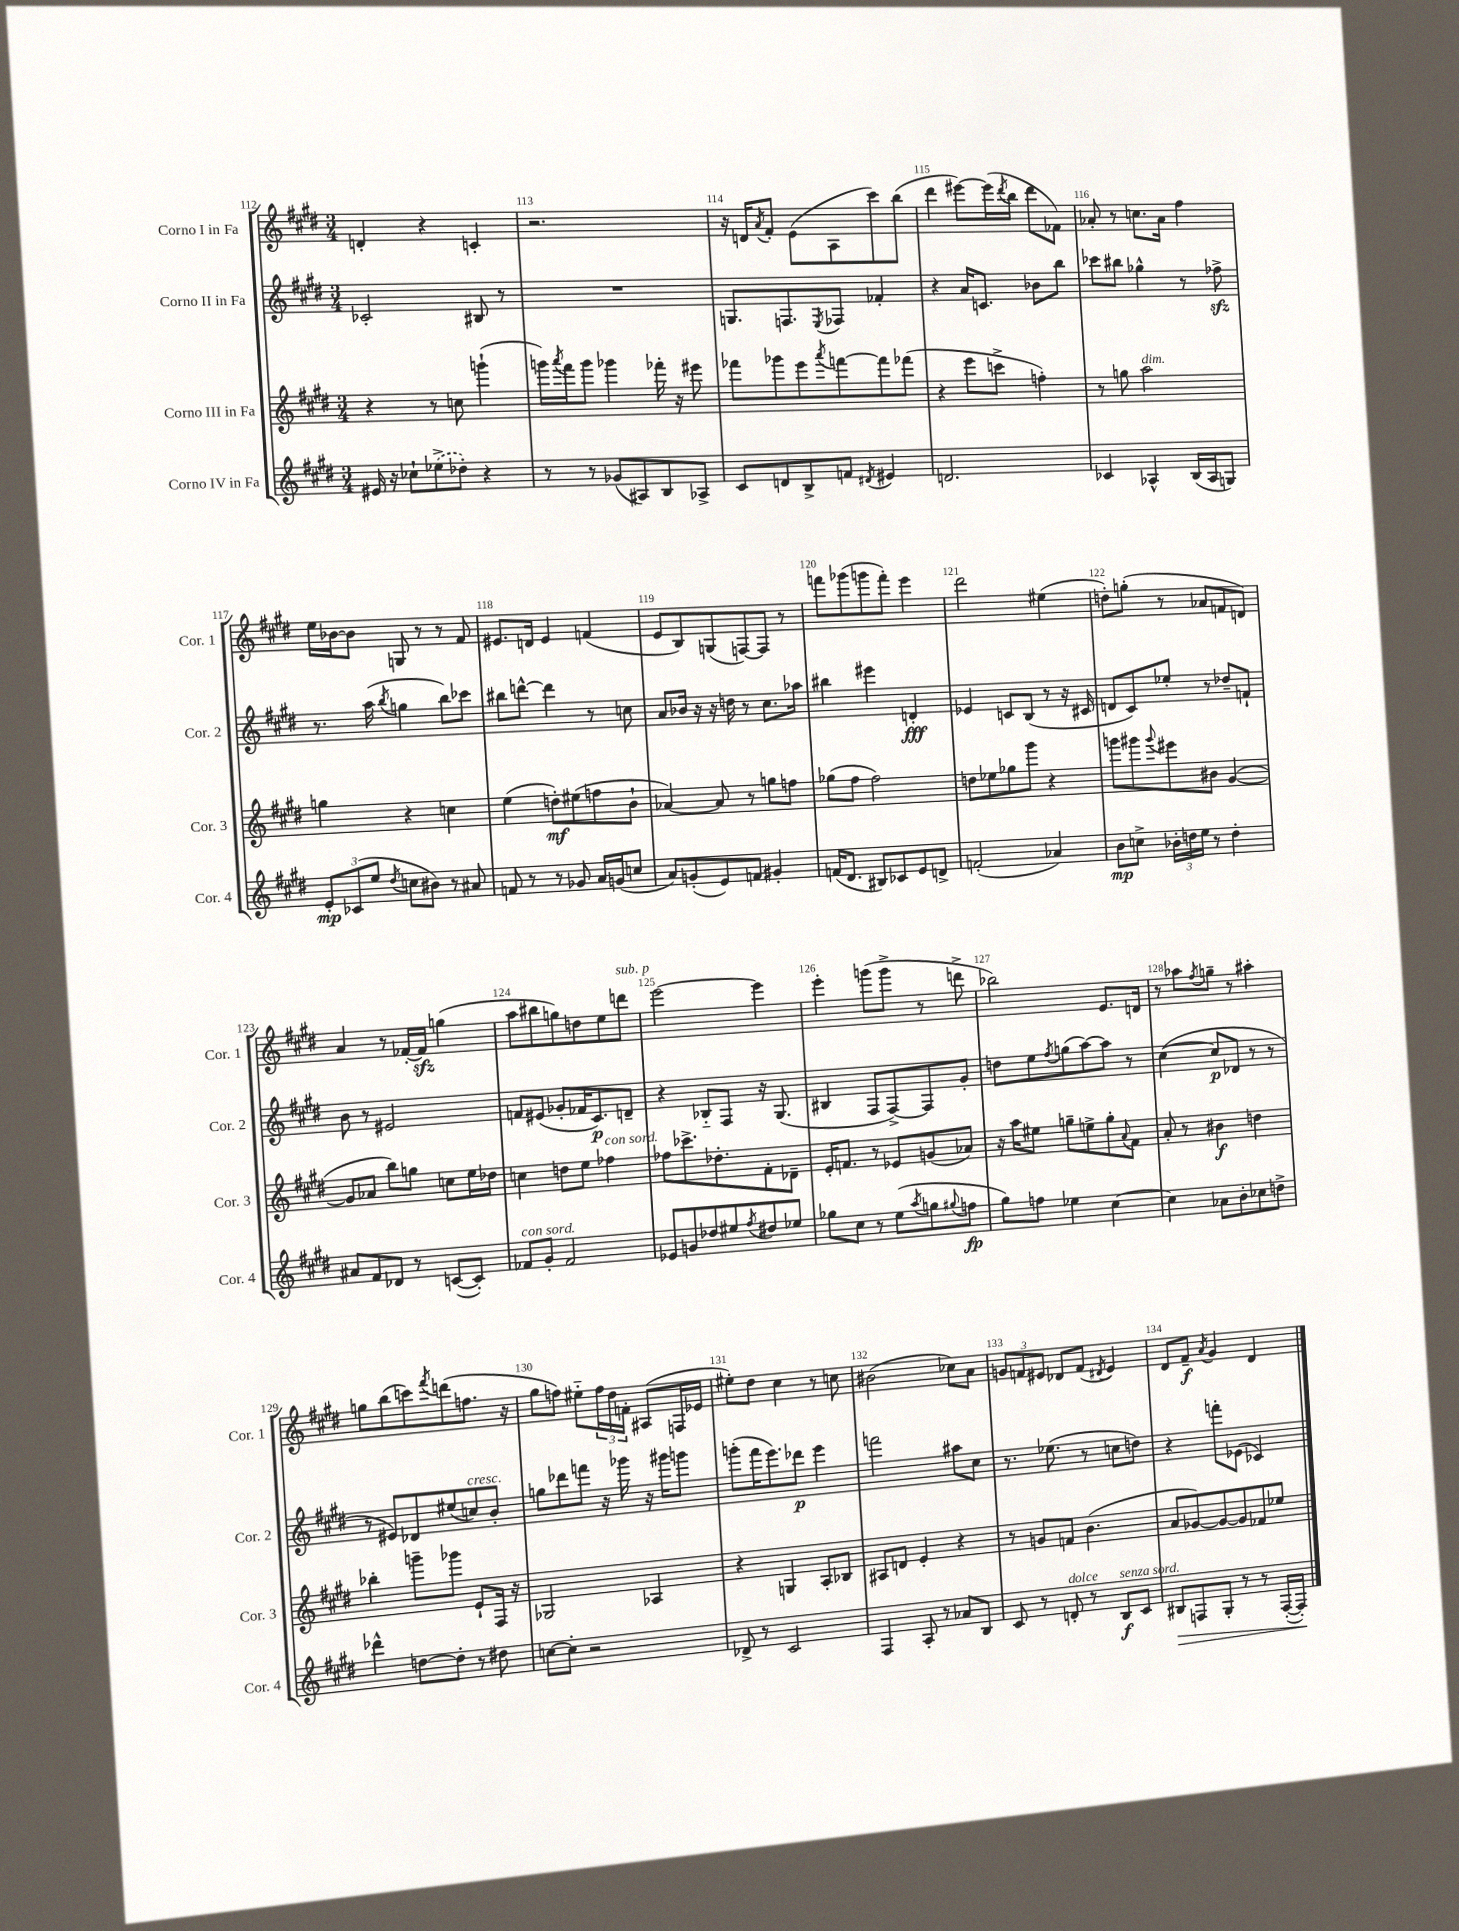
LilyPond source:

<<
\new StaffGroup <<
\new Staff = "s0" \with { instrumentName = "Corno I in Fa" shortInstrumentName = "Cor. 1" } {
    \clef treble \key e \major \numericTimeSignature \time 3/4
    d'4-. r4 c'4-. |
    r2. |
    r16 d'16 \acciaccatura { a'8 } fis'8-. e'8( a8 cis'''8) b''8( |
    dis'''4 eis'''8~) eis'''16( \acciaccatura { dis'''8 } b''16 dis'''8 fes'8) |
    aes'8-. r8 c''8. aes'16 fis''4 |
    e''16 bes'16~ bes'8 g8 r8 r8 fis'8 |
    eis'8. d'16 eis'4 f'4( |
    e'8 b8) g8( f8~) f8 r8 |
    f'''8 ges'''8( g'''8 f'''8-.) e'''4 |
    dis'''2 eis''4( |
    d''8-.) g''8-.( r8 aes'8 f'8 d'8) |
    a'4 r8 fes'16~-. fes'16\sfz g''4( |
    a''8 bis''8 g''8) d''8 e''8 d'''8^\markup { \italic "sub. p" } |
    e'''2~ e'''4 |
    e'''4-. g'''8( g'''8-> r8 d'''8-> |
    bes''2) e'8. d'16 |
    r8 aes''8 \acciaccatura { fis''8 } g''8-- r8 ais''4-. |
    g''8 b''8( c'''8) \acciaccatura { fis'''8 } d'''8( f''8. r16 |
    gis''8 f''8) eis''8-_ \tuplet 3/2 { f''16 dis''16 f'16-. } ais8( f16 ees'16 |
    eis''8-.) dis''8 cis''4 r8 c''8 |
    bis'2( ces''8) a'8 |
    \tuplet 3/2 { g'8 f'8 eis'8 } des'8 f'8( \acciaccatura { dis'8 } eis'4) |
    dis'8 fis'8--\f \acciaccatura { a'8 } gis'4 dis'4 \bar "|." |
}
\new Staff = "s1" \with { instrumentName = "Corno II in Fa" shortInstrumentName = "Cor. 2" } {
    \clef treble \key e \major \numericTimeSignature \time 3/4
    ces'2-. bis8 r8 |
    R2. |
    g8. f8. \acciaccatura { e8 } fes8 fes'4-. |
    r4 a'16 c'8. bes'8 b''8 |
    ces'''8 bis''8 ges''4-^ r8 fes''8->\sfz |
    r8. a''16( \acciaccatura { b''8 } g''4 b''8) ces'''8 |
    bis''8 d'''8~-^ d'''4 r8 c''8 |
    a'8 bes'16 r16 r16 d''16 r8 cis''8. aes''16 |
    bis''4 eis'''4 d'4-.\fff |
    ees'4 c'8 b8( r8 r16 cis'16 |
    d'8 cis'8) ees''8-. r8 des''8-- f'8-! |
    b'8 r8 eis'2 |
    f'8 eis'8( ges'8-. fes'16 cis'8.\p) d'8-- |
    r4 bes8-_ fis8 r16 gis8.( |
    bis4 fis8 fis8~->) fis8 gis'8-. |
    d''8 e''8 \acciaccatura { fis''8 } g''8( a''8~) a''8 r8 |
    cis''4~( cis''8\p des'8 r8 r8 |
    r8 eis'8) des'8 eis''8( c''8^\markup { \italic "cresc." }) b'8-. |
    g''8 des'''8 f'''8 r16 ges'''16 r16 gis'''16 g'''8 |
    g'''8-.( fis'''16 e'''8.) des'''8\p e'''4 |
    f'''2 ais''8 cis''8 |
    r8. ees''8.( r8 c''8 d''8) |
    r4 f'''8-. ees'8( ces'4) \bar "|." |
}
\new Staff = "s2" \with { instrumentName = "Corno III in Fa" shortInstrumentName = "Cor. 3" } {
    \clef treble \key e \major \numericTimeSignature \time 3/4
    r4 r8 c''8 g'''4-!( |
    g'''16) \acciaccatura { a'''8 } fis'''16 g'''8 ges'''4 fes'''16-. r16 eis'''8 |
    fes'''8 ges'''8 e'''8 \acciaccatura { a'''8 } f'''8~ f'''8 fes'''8( |
    r4 e'''8 c'''8-> f''4-.) |
    r8 g''8 a''2^\markup { \italic "dim." } |
    g''4 r4 c''4 |
    e''4( d''8-.\mf) eis''8( f''8 b'8-! |
    aes'4~) aes'8 r8 g''8 f''8 |
    ges''8( fis''8 fis''2) |
    d''8 ees''8 ges''8 gis'''8 r4 |
    g'''8 gis'''8 \appoggiatura { gis'''8 } eis'''8 bis'8 gis'4~( |
    gis'8 aes'8 b''8) g''8 c''8 e''16 des''16 |
    c''4 d''8 e''8 fes''4^\markup { \italic "con sord." } |
    fes''8 ces'''8.-> des''8.-. fis'8-. des'8-- |
    e'16-. f'8. r8 ees'8 g'8( aes'8) |
    r16 a''16 eis''8 g''8-- e''8-> g''8-. \appoggiatura { a'8 } fis'8 |
    a'8-. r8 bis'4\f d''4 |
    bes''4-. g'''8-- ges'''8 e'8-! fis16 r16 |
    ges2 aes4 |
    r4 g4 a8-. bes8 |
    ais8 d'8 e'4-. r4 |
    r8 g'8 f'8 b'4.( |
    a'8 ges'8~) ges'8~ ges'8 fes'8 ees''8 \bar "|." |
}
\new Staff = "s3" \with { instrumentName = "Corno IV in Fa" shortInstrumentName = "Cor. 4" } {
    \clef treble \key e \major \numericTimeSignature \time 3/4
    eis'16 r16 ces''8-! \once \slurDashed ees''8->( des''8-.) r4 |
    r8 r8 ges'8( ais8) b8 aes8-> |
    cis'8 d'8 b8-> f'8 \acciaccatura { dis'8 } eis'4 |
    d'2. |
    ces'4 aes4-^ b16( aes16 g8) |
    \tuplet 3/2 { e'8-.\mp ces'8( e''8 } \acciaccatura { dis''8 } c''8 bis'8) r8 ais'8 |
    f'8 r8 r8 ges'8 a'16 g'16( c''8 |
    a'8) g'8-.( e'8) f'8 gis'4-. |
    f'16( dis'8. bis8) ces'8 e'8 d'8-> |
    f'2-.( aes'4) |
    b'8\mp c''8-> \tuplet 3/2 { bes'16-. d''16 e''16 } r8 d''4-. |
    ais'8 fis'8 des'8 r8 c'8~( c'8-.) |
    fes'8^\markup { \italic "con sord." } gis'8-. fes'2 |
    ees'8 g'8 des''8 eis''8 \acciaccatura { fis''8 } dis''8 ees''8 |
    ges''8 cis''8 r8 e''8( \acciaccatura { a''8 } g''8 \appoggiatura { gis''8 } f''8\fp |
    gis''8) f''8 ees''4 cis''4~ |
    cis''4 aes'8 b'8-. ces''8 d''8-> |
    des'''4-^ d''8~ d''8-. r8 dis''8 |
    c''8~ c''8-. r2 |
    des'8-> r8 cis'2 |
    fis4 a8-. r8 aes'8 b8 |
    cis'8 r8 d'8-.^\markup { \italic "dolce" } r8 b8\f^\markup { \italic "senza sord." } cis'8 |
    bis8\> f8 gis8-. r8 r8 f16~-.( f16-.\!) \bar "|." |
}
>>
>>
\layout { \context { \Score currentBarNumber = #112 \override BarNumber.break-visibility = ##(#f #t #t) barNumberVisibility = #all-bar-numbers-visible } }
